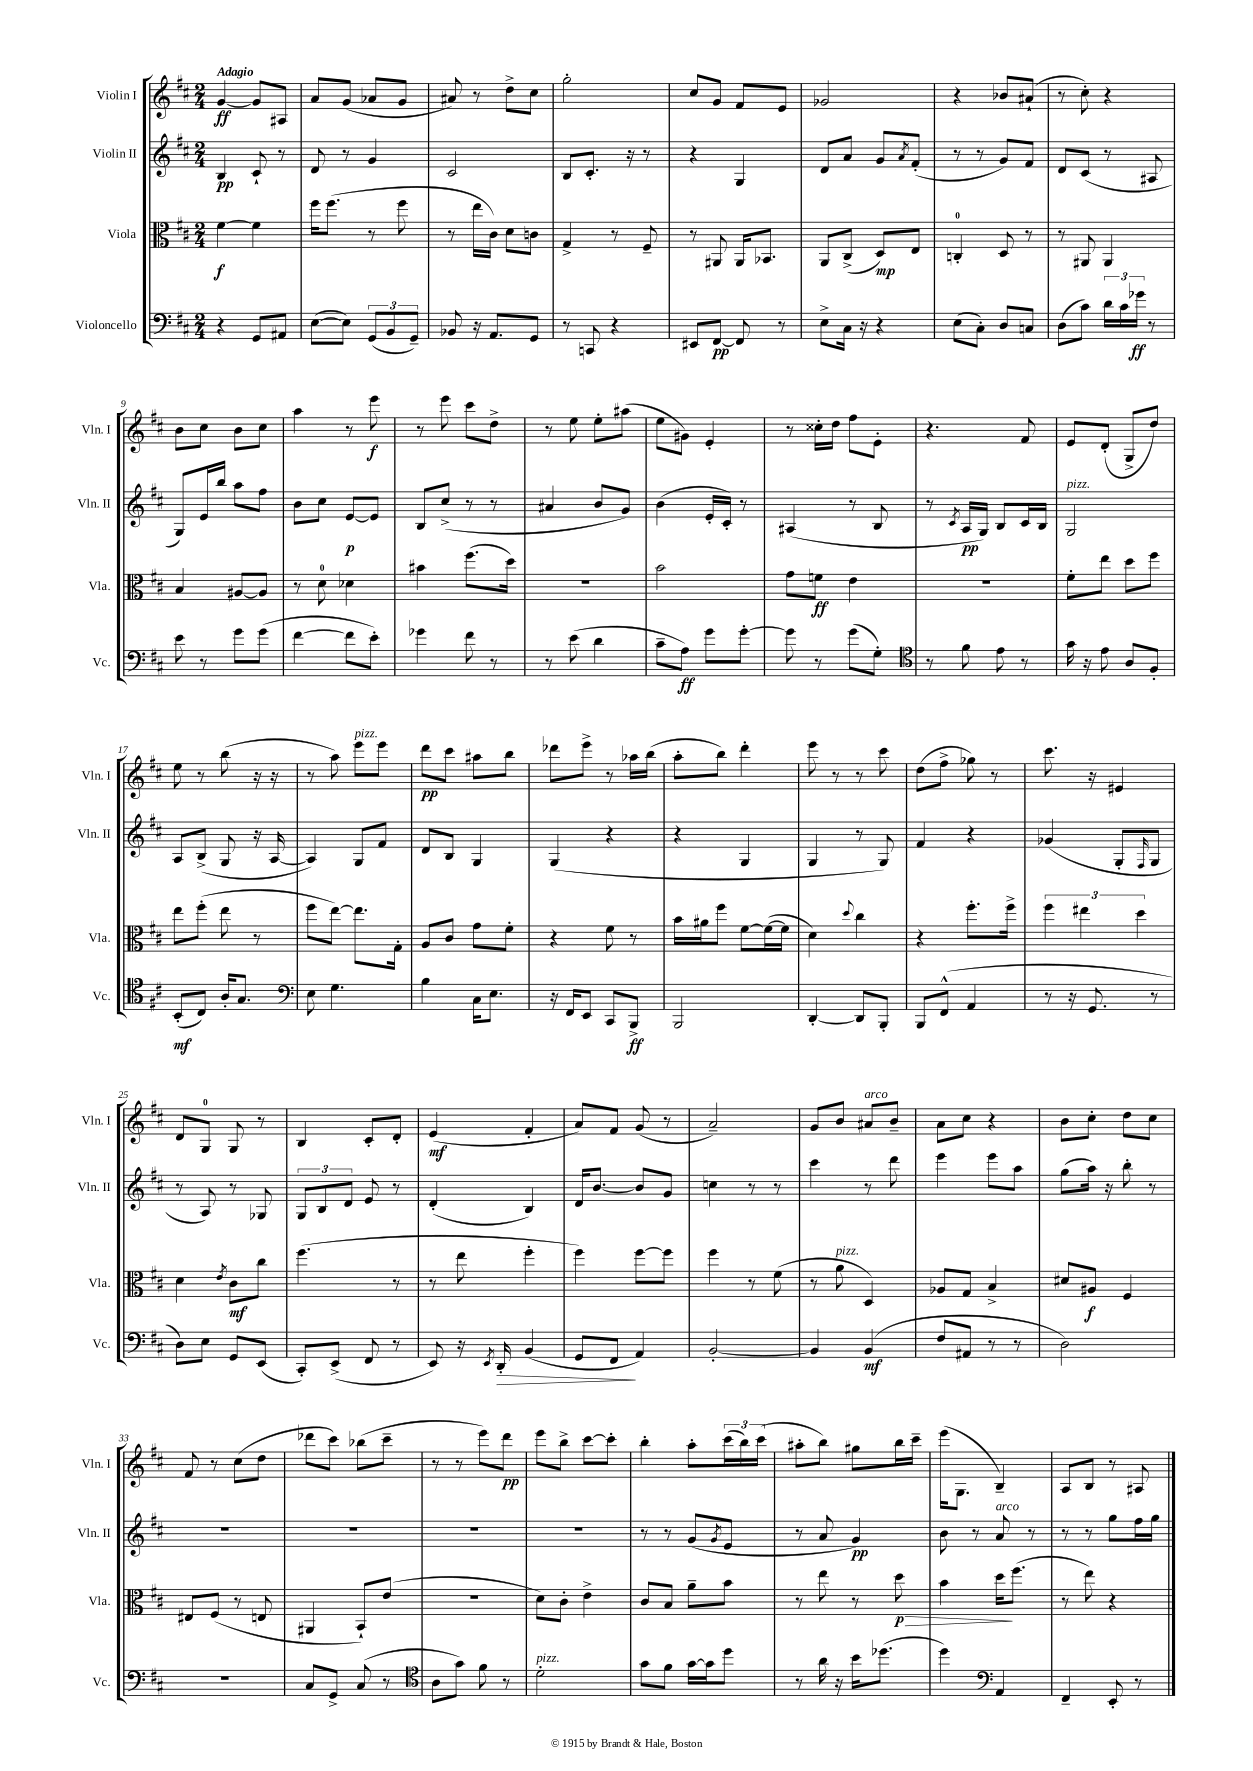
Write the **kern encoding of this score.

**kern	**dynam	**kern	**dynam	**kern	**dynam	**kern	**dynam
*part4	*part4	*part3	*part3	*part2	*part2	*part1	*part1
*staff4	*staff4	*staff3	*staff3	*staff2	*staff2	*staff1	*staff1
*I"Violoncello	*	*I"Viola	*	*I"Violin II	*	*I"Violin I	*
*I'Vc.	*	*I'Vla.	*	*I'Vln. II	*	*I'Vln. I	*
*clefF4	*	*clefC3	*	*clefG2	*	*clefG2	*
*k[f#c#]	*	*k[f#c#]	*	*k[f#c#]	*	*k[f#c#]	*
*M2/4	*	*M2/4	*	*M2/4	*	*M2/4	*
=1	=1	=1	=1	=1	=1	=1	=1
!	!	!	!	!	!	!LO:TX:a:B:t=Adagio	!
4r	.	[4f#\	f	4B/	pp	[4g/	ff
8GG/L	.	4f#\]	.	8c#`/	.	8g/L]	.
8AA#X/J	.	.	.	8r	.	8A#X/J	.
=2	=2	=2	=2	=2	=2	=2	=2
([8E\L	.	16ff#\KL	.	8d/	.	8a/L	.
.	.	(8.ff#\J	.	.	.	.	.
8E\J])	.	.	.	8r	.	(8g/J	.
(12GG/L	.	8r	.	4g/	.	8a-X/L	.
12BB/	.	.	.	.	.	.	.
.	.	8ff#\	.	.	.	8g/J	.
12GG~/J)	.	.	.	.	.	.	.
=3	=3	=3	=3	=3	=3	=3	=3
8BB-X/	.	8r	.	2c#/	.	8a#X/)	.
16r	.	16ee\LL	.	.	.	8r	.
8.AA/L	.	16c#\JJ)	.	.	.	.	.
.	.	8d\L	.	.	.	8dd^\L	.
8GG/J	.	8cn\J	.	.	.	8cc#\J	.
=4	=4	=4	=4	=4	=4	=4	=4
8r	.	4G^/	.	8B/L	.	2gg'\	.
8CCn/	.	.	.	8.c#'/J	.	.	.
4r	.	8r	.	.	.	.	.
.	.	.	.	16r	.	.	.
.	.	8F#~/	.	8r	.	.	.
=5	=5	=5	=5	=5	=5	=5	=5
8EE#X/L	.	8r	.	4r	.	8cc#/L	.
[8FF#/J	pp	8AA#X/	.	.	.	8g/J	.
8FF#/]	.	16AA#/KL	.	4G/	.	8f#/L	.
.	.	8.BB-X/J	.	.	.	.	.
8r	.	.	.	.	.	8e/J	.
=6	=6	=6	=6	=6	=6	=6	=6
8E^\L	.	8AA/L	.	8d/L	.	2g-X/	.
16C#\Jk	.	(8C#^/J	.	8a/J	.	.	.
16r	.	.	.	.	.	.	.
4r	.	8D/L)	mp	8g/L	.	.	.
.	.	.	.	8qa/	.	.	.
.	.	8E/J	.	(8f#'/J	.	.	.
=7	=7	=7	=7	=7	=7	=7	=7
(8E\L	.	4Cn'/	.	8r	.	4r	.
8C#'\J)	.	.	.	8r	.	.	.
8D/L	.	8D/	.	8g/L)	.	8b-X/L	.
8Cn/J	.	8r	.	8f#/J	.	(8a#X`/J	.
=8	=8	=8	=8	=8	=8	=8	=8
(8D\L	.	8r	.	8d/L	.	8r	.
8c#\J)	.	8AA#X/	.	(8c#/J	.	8cc#'\)	.
24d\LL	.	4AA#/	.	8r	.	4r	.
24c#\	.	.	.	.	.	.	.
24g-X\JJ	ff	.	.	.	.	.	.
8r	.	.	.	8A#X/	.	.	.
!!LO:LB:g=z
=9	=9	=9	=9	=9	=9	=9	=9
8e\	.	4B/	.	8G/L)	.	8b\L	.
8r	.	.	.	16e/L	.	8cc#\J	.
.	.	.	.	16bb/JJ	.	.	.
8g\L	.	[8A#X/L	.	8aa\L	.	8b\L	.
(8g\J	.	8A#/J]	.	8ff#\J	.	8cc#\J	.
=10	=10	=10	=10	=10	=10	=10	=10
[4f#\	.	8r	.	8b\L	.	4aa\	.
.	.	8d\	.	8cc#\J	.	.	.
8f#\L]	.	4d-X\	.	[8e/L	p	8r	.
8e'\J)	.	.	.	8e/J]	.	8eee\	f
=11	=11	=11	=11	=11	=11	=11	=11
4g-X\	.	4b#X\	.	8B/L	.	8r	.
.	.	.	.	(8cc#^/J	.	8eee\	.
8f#\	.	(8.ff#\L	.	8r	.	8ccc#\L	.
8r	.	.	.	8r	.	8dd^\J	.
.	.	16dd\Jk)	.	.	.	.	.
=12	=12	=12	=12	=12	=12	=12	=12
8r	.	2r	.	4a#X/	.	8r	.
(8e\	.	.	.	.	.	8ee\	.
4d\	.	.	.	8b/L	.	8ee'\L	.
.	.	.	.	8g/J)	.	(8aa#X\J	.
=13	=13	=13	=13	=13	=13	=13	=13
8c#~\L	.	2b\	.	(4b\	.	8ee\L	.
8A\J)	ff	.	.	.	.	8g#X\J)	.
8g\L	.	.	.	16e'/LL	.	4e'/	.
.	.	.	.	16c#'/JJ)	.	.	.
[8g'\J	.	.	.	8r	.	.	.
=14	=14	=14	=14	=14	=14	=14	=14
8g\]	.	8g\L	.	(4A#X/	.	8r	.
8r	.	8fn\J	ff	.	.	16cc##X'\LL	.
.	.	.	.	.	.	16dd\JJ	.
(8g\L	.	4e\	.	8r	.	8ff#\L	.
8G'\J)	.	.	.	8B/	.	8e'\J	.
=15	=15	=15	=15	=15	=15	=15	=15
*clefC4	*	*	*	*	*	*	*
8r	.	2r	.	8r	.	4.r	.
.	.	.	.	8qc#/	.	.	.
8f#\	.	.	.	16A/LL	pp	.	.
.	.	.	.	16G/JJ)	.	.	.
8e\	.	.	.	8B/L	.	.	.
8r	.	.	.	16c#/L	.	8f#/	.
.	.	.	.	16B/JJ	.	.	.
=16	=16	=16	=16	=16	=16	=16	=16
!	!	!	!	!LO:TX:a:i:t=pizz.	!	!	!
16g\	.	8f#'\L	.	2G/	.	8e/L	.
16r	.	.	.	.	.	.	.
8e\	.	8ee\J	.	.	.	(8d'/J	.
8A/L	.	8dd\L	.	.	.	8G^/L	.
8F#'/J	.	8ff#\J	.	.	.	8dd/J)	.
!!LO:LB:g=z
=17	=17	=17	=17	=17	=17	=17	=17
(8BB'/L	mf	8ee\L	.	8A/L	.	8ee\	.
8C#/J)	.	(8ff#'\J	.	(8B^/J	.	8r	.
16A'/KL	.	8ee\	.	8G/	.	(8bb\	.
8.G/J	.	.	.	.	.	.	.
.	.	8r	.	16r	.	16r	.
.	.	.	.	[16A/	.	16r	.
=18	=18	=18	=18	=18	=18	=18	=18
*clefF4	*	*	*	*	*	*	*
8E\	.	8ff#\L	.	4A/])	.	8r	.
4.G\	.	[8ee\J)	.	.	.	8aa\)	.
!	!	!	!	!	!	!LO:TX:a:i:t=pizz.	!
.	.	8.ee\L]	.	8G/L	.	8eee\L	.
.	.	.	.	8f#/J	.	8eee\J	.
.	.	16G'\Jk	.	.	.	.	.
=19	=19	=19	=19	=19	=19	=19	=19
4B\	.	8A/L	.	8d/L	.	8ddd\L	pp
.	.	8c#/J	.	8B/J	.	8ccc#\J	.
16C#\KL	.	8g\L	.	4G/	.	8aa#X\L	.
8.E\J	.	.	.	.	.	.	.
.	.	8f#'\J	.	.	.	8bb\J	.
=20	=20	=20	=20	=20	=20	=20	=20
16r	.	4r	.	(4G/	.	8ddd-X\L	.
16FF#/KL	.	.	.	.	.	.	.
8EE/J	.	.	.	.	.	8eee^\J	.
8CC#/L	.	8f#\	.	4r	.	8r	.
8BBB^/J	ff	8r	.	.	.	16aa-X\LL	.
.	.	.	.	.	.	(16bb\JJ	.
=21	=21	=21	=21	=21	=21	=21	=21
2BBB/	.	16b\LL	.	4r	.	8aa'\L	.
.	.	16a#X\J	.	.	.	.	.
.	.	8ff#\J	.	.	.	8bb\J)	.
.	.	[8f#\L	.	4G/	.	4ddd'\	.
.	.	(16f#\L_	.	.	.	.	.
.	.	16f#\JJ]	.	.	.	.	.
=22	=22	=22	=22	=22	=22	=22	=22
[4DD'/	.	4d\)	.	4G/	.	8eee\	.
.	.	.	.	.	.	8r	.
.	.	8qqdd/	.	.	.	.	.
8DD/L]	.	4cc#\	.	8r	.	8r	.
8BBB'/J	.	.	.	8G/)	.	8ccc#\	.
=23	=23	=23	=23	=23	=23	=23	=23
8BBB/L	.	4r	.	4f#/	.	(8dd\L	.
(8FF#^^/J	.	.	.	.	.	8ff#^\J	.
4AA/	.	8.ff#'\L	.	4r	.	8gg-X\)	.
.	.	.	.	.	.	8r	.
.	.	16ff#^\Jk	.	.	.	.	.
=24	=24	=24	=24	=24	=24	=24	=24
8r	.	6ff#\	.	(4g-X/	.	8.ccc#\	.
16r	.	.	.	.	.	.	.
.	.	6ee#X\	.	.	.	.	.
8.GG/	.	.	.	.	.	16r	.
.	.	.	.	8G'/L	.	4e#X/	.
.	.	6dd\	.	.	.	.	.
.	.	.	.	16qqF#/	.	.	.
8r	.	.	.	8G/J	.	.	.
!!LO:LB:g=z
=25	=25	=25	=25	=25	=25	=25	=25
8D\L)	.	4d\	.	8r	.	8d/L	.
8E\J	.	.	.	8A/)	.	8G/J	.
.	.	8qe/	.	.	.	.	.
8GG/L	.	8c#\L	mf	8r	.	8G/	.
(8EE/J	.	8cc#\J	.	8G-X/	.	8r	.
=26	=26	=26	=26	=26	=26	=26	=26
8CC#'/L)	.	(4.ff#\	.	12G/L	.	4B/	.
.	.	.	.	12B/	.	.	.
(8EE^/J	.	.	.	.	.	.	.
.	.	.	.	12d/J	.	.	.
8FF#/	.	.	.	8e/	.	8c#'/L	.
8r	.	8r	.	8r	.	8d'/J	.
=27	=27	=27	=27	=27	=27	=27	=27
8EE/)	.	8r	.	(4d'/	.	(4e/	mf
16r	.	8ee\	.	.	.	.	.
8qEE/	.	.	.	.	.	.	.
!	!LO:HP:b	!	!	!	!	!	!
16DD'/	>	.	.	.	.	.	.
(4BB/	.	4ff#'\	.	4B/)	.	4f#'/	.
=28	=28	=28	=28	=28	=28	=28	=28
8GG/L	.	4ff#\)	.	16d/KL	.	8a/L)	.
.	.	.	.	[8.b/J	.	.	.
8FF#/J	.	.	.	.	.	8f#/J	.
4AA/)	]	[8ff#\L	.	8b/L]	.	(8g/	.
.	.	8ff#\J]	.	8g/J	.	8r	.
=29	=29	=29	=29	=29	=29	=29	=29
[2BB'/	.	4ff#\	.	4ccn\	.	2a~/)	.
.	.	8r	.	8r	.	.	.
.	.	(8f#\	.	8r	.	.	.
=30	=30	=30	=30	=30	=30	=30	=30
4BB/]	.	8r	.	4ccc#\	.	8g/L	.
!	!	!LO:TX:a:i:t=pizz.	!	!	!	!	!
.	.	8a\	.	.	.	8b/J	.
!	!	!	!	!	!	!LO:TX:a:i:t=arco	!
(4BB/	mf	4D/)	.	8r	.	8a#X/L	.
.	.	.	.	8ddd\	.	8b~/J	.
=31	=31	=31	=31	=31	=31	=31	=31
8F#/L	.	8A-X/L	.	4eee\	.	8a\L	.
8AA#X/J	.	8G/J	.	.	.	8cc#\J	.
8r	.	4B^/	.	8eee\L	.	4r	.
8r	.	.	.	8aa\J	.	.	.
=32	=32	=32	=32	=32	=32	=32	=32
2D\)	.	8d#X/L	.	(8gg\L	.	8b\L	.
.	.	8A#X/J	f	16aa\Jk)	.	8cc#'\J	.
.	.	.	.	16r	.	.	.
.	.	4F#/	.	8bb'\	.	8dd\L	.
.	.	.	.	8r	.	8cc#\J	.
!!LO:LB:g=z
=33	=33	=33	=33	=33	=33	=33	=33
2r	.	8E#X/L	.	2r	.	8f#/	.
.	.	(8F#/J	.	.	.	8r	.
.	.	8r	.	.	.	(8cc#\L	.
.	.	8En/	.	.	.	8dd\J	.
=34	=34	=34	=34	=34	=34	=34	=34
8C#/L	.	4AA#X/	.	2r	.	8ddd-X\L	.
8GG^/J	.	.	.	.	.	8ccc#\J)	.
(8C#/	.	8BB`/L)	.	.	.	(8bb-X\L	.
8r	.	(8e/J	.	.	.	8ccc#~\J	.
=35	=35	=35	=35	=35	=35	=35	=35
*clefC4	*	*	*	*	*	*	*
8A\L	.	2r	.	2r	.	8r	.
8g\J)	.	.	.	.	.	8r	.
8f#\	.	.	.	.	.	8eee\L)	.
8r	.	.	.	.	.	8ddd\J	pp
=36	=36	=36	=36	=36	=36	=36	=36
!LO:TX:a:i:t=pizz.	!	!	!	!	!	!	!
2d'\	.	8d\L)	.	2r	.	8eee\L	.
.	.	8c#'\J	.	.	.	8bb^\J	.
.	.	4e^\	.	.	.	[8ccc#\L	.
.	.	.	.	.	.	8ccc#'\J]	.
=37	=37	=37	=37	=37	=37	=37	=37
8g\L	.	8c#/L	.	8r	.	4bb'\	.
8f#\J	.	8B/J	.	8r	.	.	.
[16g\LL	.	8a~\L	.	(8g/L	.	8aa'\L	.
16g\J]	.	.	.	.	.	.	.
.	.	.	.	8qg/	.	.	.
8dd\J	.	8b\J	.	8e/J	.	(24ccc#\L	.
.	.	.	.	.	.	24bb\)	.
.	.	.	.	.	.	(24ccc#\JJ	.
=38	=38	=38	=38	=38	=38	=38	=38
8r	.	8r	.	8r	.	8aa#X'\L	.
16a\	.	8ee\	.	8a/	.	8bb\J)	.
16r	.	.	.	.	.	.	.
16b\KL	.	8r	.	4g/)	pp	8gg#X\L	.
(8.dd-X\J	.	.	.	.	.	.	.
!	!	!	!LO:HP:b	!	!	!	!
.	.	8dd\	> p	.	.	16bb\L	.
.	.	.	.	.	.	16ccc#~\JJ	.
=39	=39	=39	=39	=39	=39	=39	=39
4dd\)	.	4b\	.	8b\	.	(16eee\KL	.
.	.	.	.	.	.	8.G\J	.
.	.	.	.	8r	.	.	.
*clefF4	*	*	*	*	*	*	*
!	!	!	!	!LO:TX:a:i:t=arco	!	!	!
4AA/	.	16dd\KL	.	8a/	.	4B~/)	.
.	.	(8.ff#\J	]	.	.	.	.
.	.	.	.	8r	.	.	.
=40	=40	=40	=40	=40	=40	=40	=40
4FF#~/	.	8r	.	8r	.	8A/L	.
.	.	8ee\)	.	8r	.	8B/J	.
8EE'/	.	4r	.	8gg\L	.	8r	.
8r	.	.	.	16ff#\L	.	8A#X/	.
.	.	.	.	16gg\JJ	.	.	.
==	==	==	==	==	==	==	==
*-	*-	*-	*-	*-	*-	*-	*-
